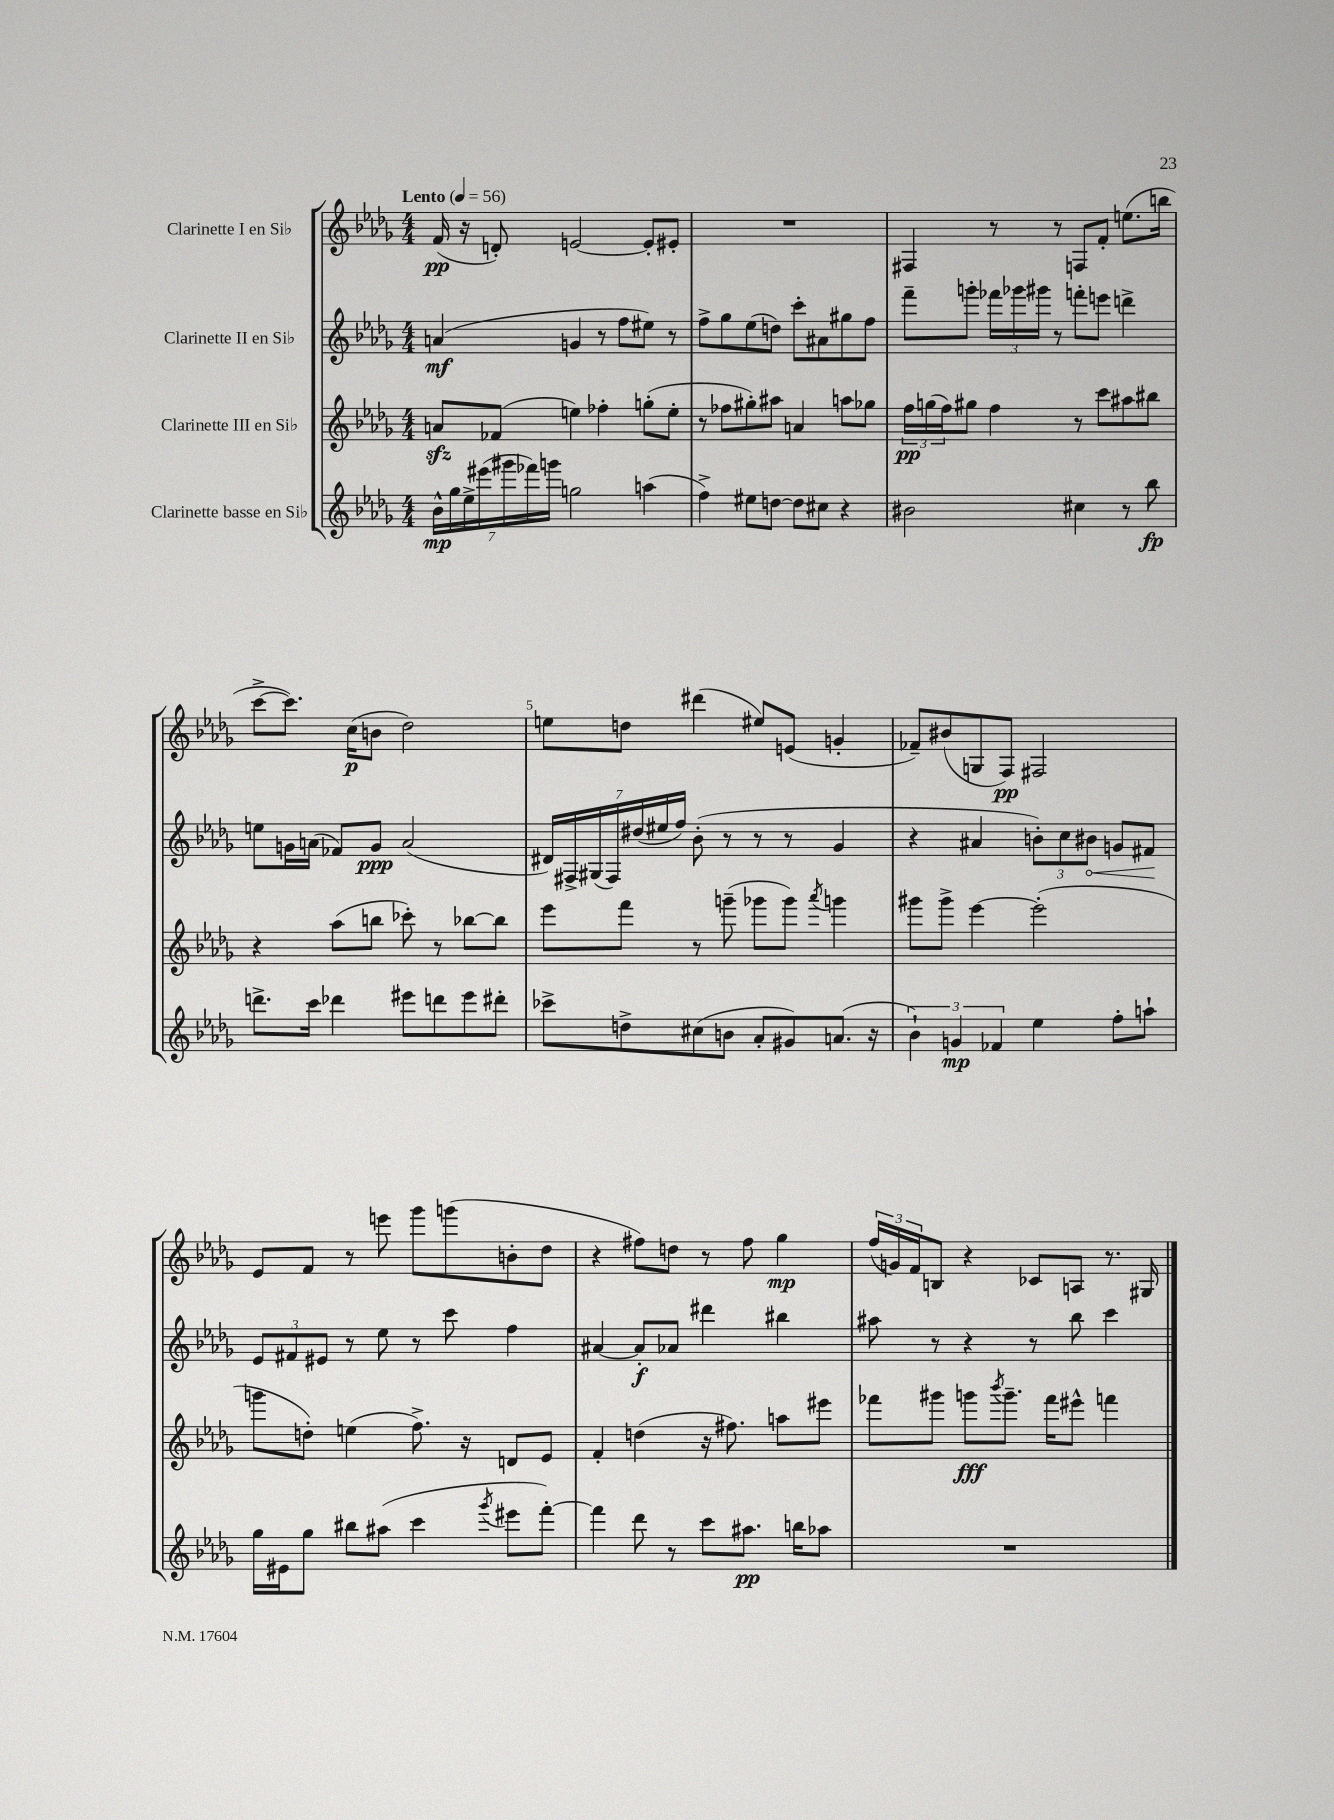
<<
\new StaffGroup <<
\new Staff = "s0" \with { instrumentName = "Clarinette I en Sib" } {
    \clef treble \key des \major \numericTimeSignature \time 4/4 \tempo "Lento" 4 = 56
    f'16\pp( r16 d'8-.) e'2~ e'8-. eis'8-. |
    R1 |
    fis4 r8 r8 f8 f'8-. e''8.( b''16 |
    c'''8~-> c'''8.) c''16\p( b'8 des''2) |
    e''8 d''8 dis'''4( eis''8) e'8( g'4-. |
    fes'8--) bis'8( g8 f8\pp) fis2 |
    ees'8 f'8 r8 e'''8 ges'''8 g'''8( b'8-. des''8 |
    r4 fis''8) d''8 r8 fis''8 ges''4\mp |
    \tuplet 3/2 { f''16( g'16) f'16 } b8 r4 ces'8 a8 r8. gis16 \bar "|." |
}
\new Staff = "s1" \with { instrumentName = "Clarinette II en Sib" } {
    \clef treble \key des \major \numericTimeSignature \time 4/4
    a'4\mf( g'4 r8 f''8 eis''8) r8 |
    f''8-> ges''8 ees''8( d''8) c'''8-. ais'8 gis''8 f''8 |
    f'''8-- g'''8-. \tuplet 3/2 { fes'''16 ges'''16 gis'''16 } r8 f'''8-. e'''8 d'''4-> |
    e''8 g'16 a'16( fes'8) g'8\ppp a'2( |
    \tuplet 7/4 { dis'16) fis16-> gis16( fis16) dis''16( eis''16 f''16) } bes'8-.( r8 r8 r8 ges'4 |
    r4 ais'4 \tuplet 3/2 { b'8-.) c''8 \once \override Hairpin.circled-tip = ##t bis'8\< } g'8 fis'8\! |
    \tuplet 3/2 { ees'8 fis'8 eis'8 } r8 ees''8 r8 c'''8 f''4 |
    ais'4~ ais'8-.\f aes'8 dis'''4 bis''4 |
    ais''8 r8 r4 r8 bes''8 c'''4 \bar "|." |
}
\new Staff = "s2" \with { instrumentName = "Clarinette III en Sib" } {
    \clef treble \key des \major \numericTimeSignature \time 4/4
    a'8\sfz fes'8( e''4) fes''4-. g''8-.( e''8-. |
    r8 fes''8 gis''8-.) ais''8 a'4 a''8 ges''8 |
    \tuplet 3/2 { f''16\pp g''16( f''16) } gis''8 f''4 r8 c'''8 ais''8 bis''8 |
    r4 aes''8( b''8 ces'''8-.) r8 bes''8~ bes''8 |
    ees'''8 f'''8 r8 g'''8--( ges'''8 ges'''8) \acciaccatura { aes'''8 } g'''4 |
    gis'''8 gis'''8-> ees'''4~ ees'''2-.( |
    g'''8 d''8-.) e''4( f''8.->) r16 d'8 ees'8 |
    f'4-. d''4( r16 fis''8.) a''8 eis'''8 |
    fes'''8 gis'''8 g'''8\fff \acciaccatura { bes'''8 } g'''8.-- fes'''16 eis'''8-^ f'''4 \bar "|." |
}
\new Staff = "s3" \with { instrumentName = "Clarinette basse en Sib" } {
    \clef treble \key des \major \numericTimeSignature \time 4/4
    \tuplet 7/4 { bes'16-^\mp ges''16 ees''16-> eis'''16( gis'''16 fes'''16) g'''16 } g''2 a''4( |
    f''4->) eis''8 d''8~ d''8 cis''8 r4 |
    bis'2 cis''4 r8 bes''8\fp |
    d'''8.-> c'''16 des'''4 eis'''8 d'''8 eis'''8 dis'''8-. |
    ces'''8-> d''8-> cis''8( b'8 aes'8-. gis'8) a'8.( r16 |
    \tuplet 3/2 { bes'4-!) g'4\mp fes'4 } ees''4 f''8-. a''8-! |
    ges''16 eis'16 ges''8 bis''8 ais''8( c'''4 \acciaccatura { ges'''8 } eis'''8 f'''8~-.) |
    f'''4 des'''8 r8 c'''8 ais''8.\pp b''16 aes''8 |
    R1 \bar "|." |
}
>>
>>
\layout { \context { \Score \override BarNumber.break-visibility = ##(#f #t #t) barNumberVisibility = #(every-nth-bar-number-visible 5) } }
